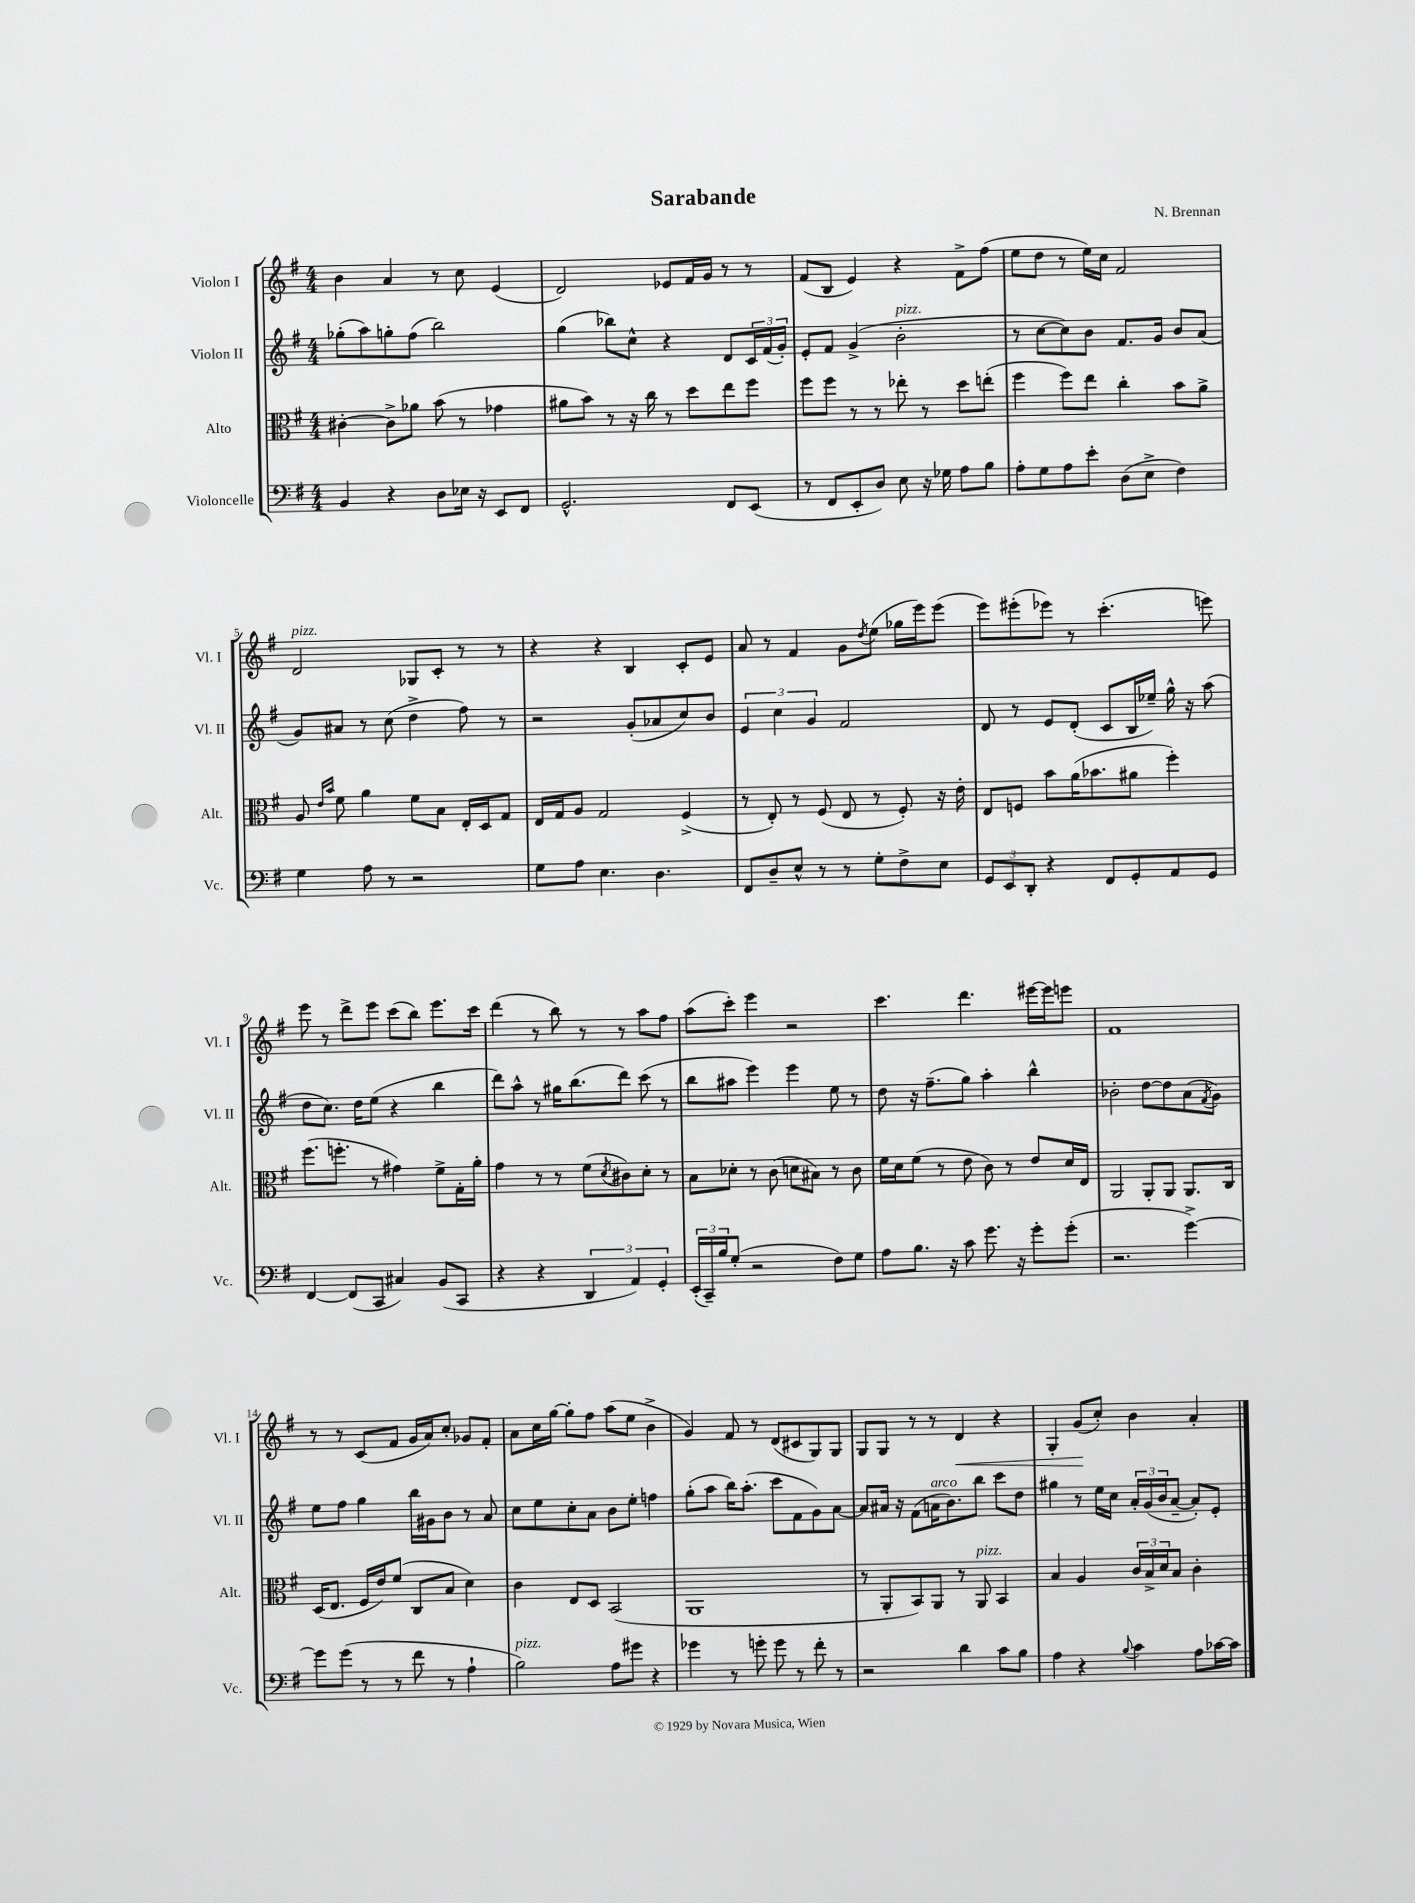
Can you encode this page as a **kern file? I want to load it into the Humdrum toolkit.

**kern	**kern	**kern	**kern
*staff4	*staff3	*staff2	*staff1
*clefF4	*clefC3	*clefG2	*clefG2
*k[f#]	*k[f#]	*k[f#]	*k[f#]
*M4/4	*M4/4	*M4/4	*M4/4
4BB	[4c#'	(8gg-'	4b
.	.	8aa)	.
4r	8c#^]	8gg'	4a
.	8a-	(8ff#	.
8D	(8b	2bb)	8r
16E-	8r	.	8cc
16r	.	.	.
8EE	4g-	.	(4e
8FF#	.	.	.
=	=	=	=
2.GG^^	8a#	(4gg	2d)
.	8b)	.	.
.	8r	8bb-)	.
.	16r	8cc^^	.
.	16cc	.	.
.	8r	4r	8e-
.	8dd	.	16f#
.	.	.	16g
8FF#	8ee	8d	8r
(8EE	8ff#	24c	8r
.	.	(24f#	.
.	.	24g')	.
=	=	=	=
8r	8ff#	8e'	(8f#
8FF#	8ff#	8f#	8B
8EE'	8r	(4g^	4e)
8D)	8r	.	.
8E	8ee-'	2b'	4r
16r	8r	.	.
16G-	.	.	.
8A	8dd	.	8f#^
8B	(8ee'	.	(8ff#
=	=	=	=
8A'	4ff#	8r	8ee
8G	.	[8cc	8dd
8A	8ff#)	8cc])	8r
8e'	8ee	8b	16ee)
.	.	.	16cc
(8D	4cc'	8.f#	2f#
8E^	.	.	.
.	.	16g	.
4F#)	8b	8b	.
.	8a^	(8a	.
=	=	=	=
4G	8A	8g)	2d
.	16qqe	.	.
.	16qqb	.	.
.	8f#	8a#	.
8A	4a	8r	.
8r	.	(8cc	.
2r	8f#	4dd^	8G-
.	8B	.	8c'
.	16E'	8ff#)	8r
.	16D	.	.
.	8G	8r	8r
=	=	=	=
8G	16E	2r	4r
.	16G	.	.
8A	8A	.	.
4.E	2G	.	4r
.	.	(8g'	4B
4.D	.	8a-	.
.	(4F#^	8cc)	8c'
.	.	8b	8e
=	=	=	=
8FF#	8r	6e	8a
8D~	8E')	.	8r
.	.	6cc	.
8E^^	8r	.	4f#
.	.	6g	.
8r	(8F#	.	.
8r	8E	2f#	8g
.	.	.	8qdd
8G'	8r	.	(8ee
8F#^	8F#')	.	16gg-
.	.	.	16eee)
8E	16r	.	(8eee
.	16e'	.	.
=	=	=	=
12GG	8E	8d	8eee)
12EE	.	.	.
.	8F	8r	(8eee#'
12DD'	.	.	.
4r	8b	8e	8eee-)
.	(16a	(8d'	8r
.	8.b-	.	.
8FF#	.	8c	(4.ccc'
8GG'	8a#	16B	.
.	.	16ee-~)	.
8AA	4ff#')	16gg^^	.
.	.	16r	.
8GG	.	(8aa	8eee)
=	=	=	=
[4FF#	(8.ff#	8dd	8eee
.	.	8.cc)	8r
.	8.ff'	.	.
(8FF#]	.	.	8ddd^
.	.	16dd	.
8CC	8r	(8ee	8eee
4C#)	4g#)	4r	(8ccc
.	.	.	8bb)
(8BB	8f#^	4bb	8.eee
8CC	16G'	.	.
.	16a'	.	16ccc
=	=	=	=
4r	4g	8ddd)	(4ddd
.	.	8aa^^	.
4r	8r	8r	8r
.	8r	16gg#	8bb)
.	.	(8.bb	.
6DD	(8f#	.	8r
.	8qd	.	.
.	8c#)	8ddd)	8r
6AA)	.	.	.
.	8d'	(8ccc	8aa
6GG'	.	.	.
.	8r	8r	8ff#
=	=	=	=
(24EE'	8B	8bb	(8aa
24CC~)	.	.	.
24B	.	.	.
(8G'	8d-'	8aa#	8ccc')
2r	8r	4eee)	4eee
.	(8c	.	.
.	8d	4eee	2r
.	8B#)	.	.
8F#)	8r	8ee	.
8G	8c	8r	.
=	=	=	=
8A	16f#	8dd	4.ccc
.	16d	.	.
8.B	(8f#	16r	.
.	.	(8.ff#~	.
.	8r	.	.
16r	.	.	.
8c	8e	8gg)	4.ddd
8.g	8c)	4aa'	.
.	8r	.	.
16r	.	.	.
8g'	8e	4bb^^	[16eee#
.	.	.	16eee#]
(8g'	16d	.	8eee
.	16E	.	.
=	=	=	=
2.r	2AA	2b-'	1f#
.	8AA'	[8dd	.
.	8AA	8dd]	.
[4g^)	8.AA	(8a	.
.	.	8qf#	.
.	.	8g)	.
.	16C	.	.
=	=	=	=
8g]	(16D	8ee	8r
.	8.E	.	.
(8g	.	8ff#	8r
8r	16F#	4gg	(8c
.	16e)	.	.
8r	(8f#	.	8f#
8f#	8C	16bb	16g
.	.	16g#	16a)
8r	8B	8b	8cc'
4A`	4d)	8r	8g-
.	.	8a	8f#'
=	=	=	=
2B)	4c	8cc	8a
.	.	8ee	16cc
.	.	.	[16gg
.	8E	8cc'	8gg']
.	8D	8a	8ff#
8A	(2BB	8b	(8aa
8g#	.	8ee'	8ee
4r	.	4ff	4b^
=	=	=	=
4g-	1AA	(8gg'	4g)
.	.	8aa	.
8r	.	16bb)	8f#
.	.	(8.aa'	.
8g'	.	.	8r
8g	.	8ccc	(8d
8r	.	8f#	8c#
8f#'	.	8g)	8G)
8r	.	[8a	8G
=	=	=	=
2r	8r	8a]	8G
.	8AA'	16a#	8G
.	.	16r	.
.	8BB)	(8f#	8r
.	8AA	16a	8r
.	.	8.b)	.
4d	8r	.	4d
.	8AA	8bb	.
8c	4BB	8ccc	4r
8B	.	8dd	.
=	=	=	=
4A	4B	4gg#	4G'
4r	4A	8r	(8g
.	.	16ee	8cc')
.	.	16cc	.
8qqB	.	.	.
4c	24c	24a'	4b
.	24B^	(24g	.
.	24d	24b	.
.	8B	[8a~	.
8A	4c'	8a'])	4a'
[16c-	.	8e'	.
16c-]	.	.	.
==	==	==	==
*-	*-	*-	*-
